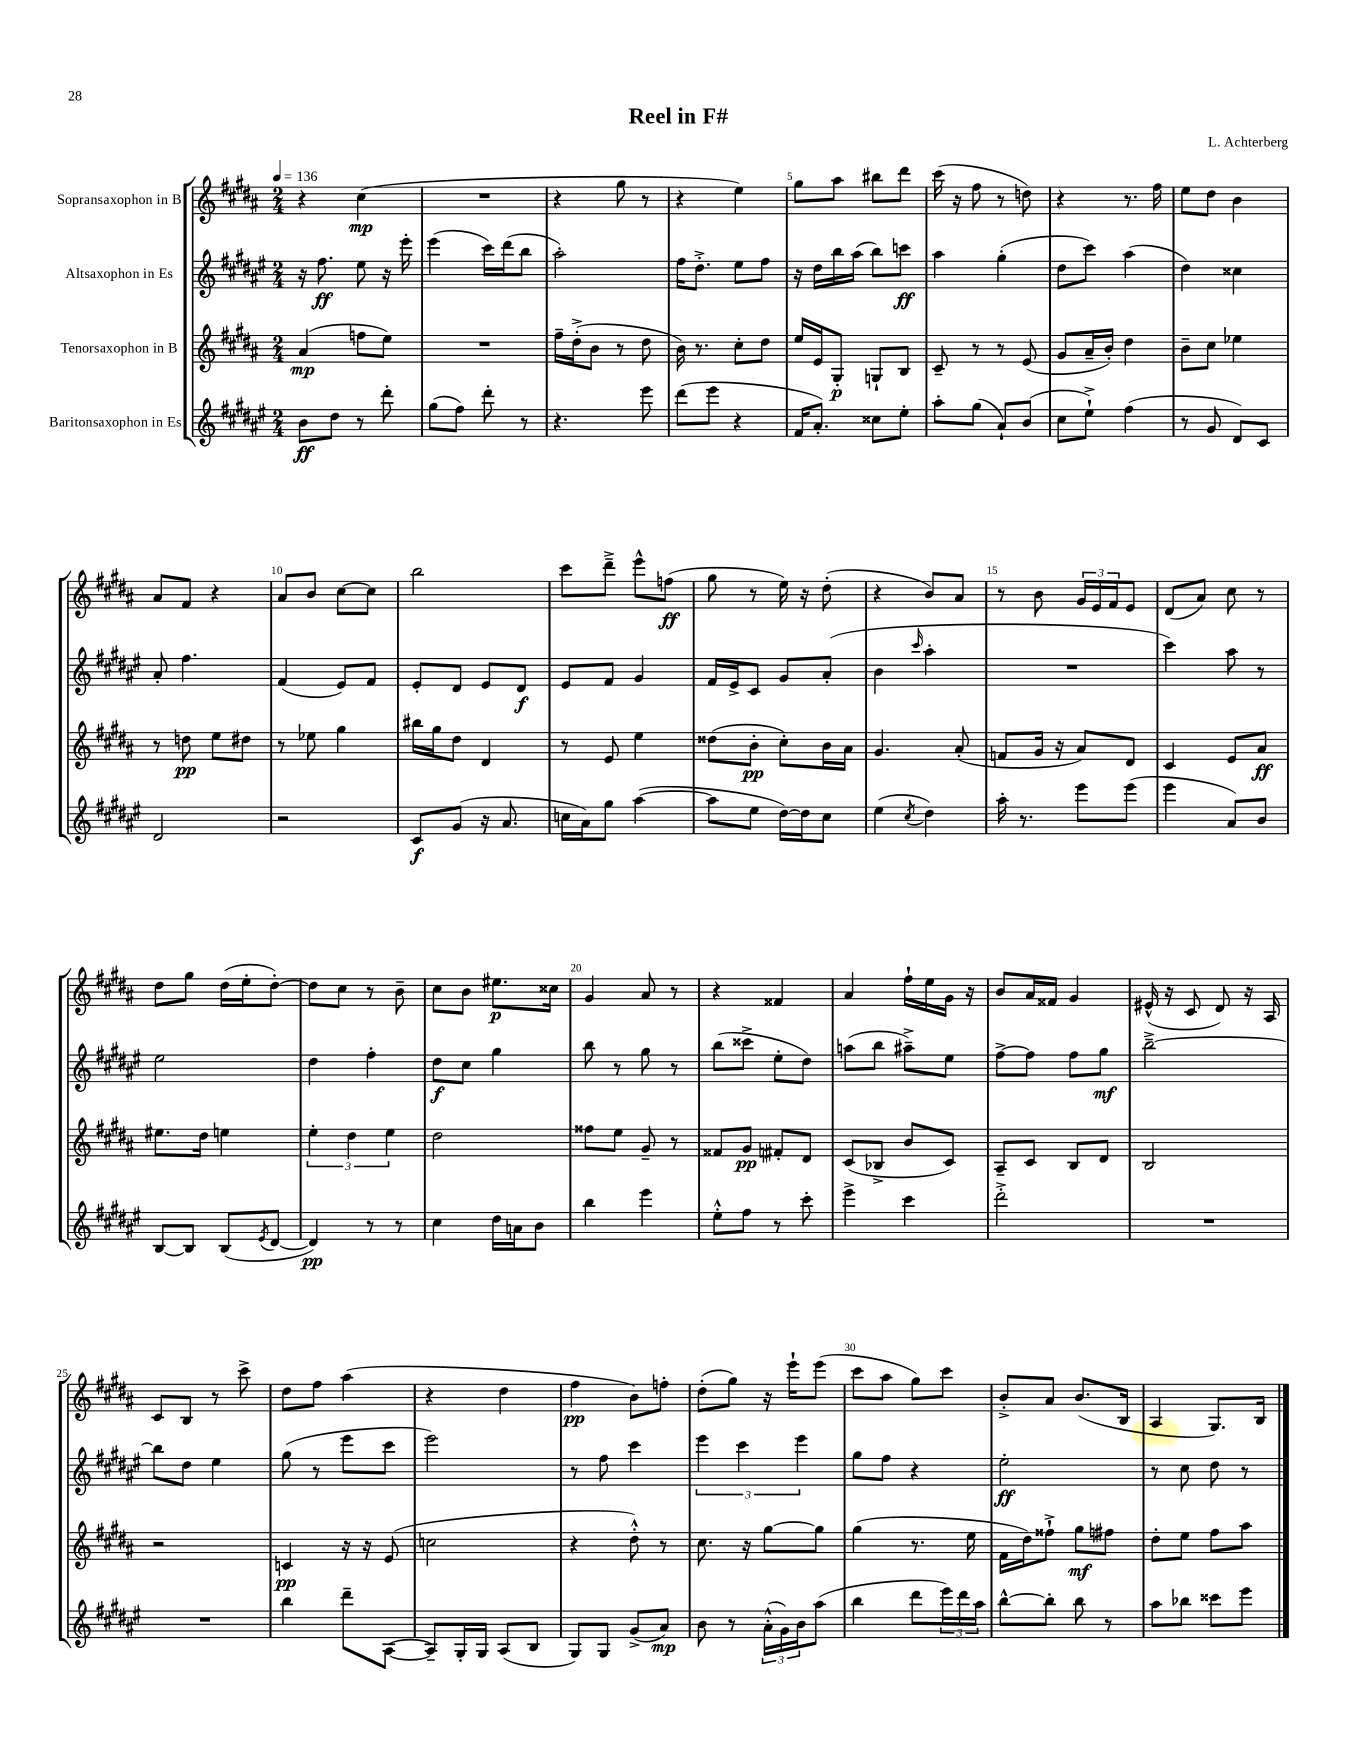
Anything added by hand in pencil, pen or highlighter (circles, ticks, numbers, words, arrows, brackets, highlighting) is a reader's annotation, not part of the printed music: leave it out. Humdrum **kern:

**kern	**kern	**kern	**kern
*staff4	*staff3	*staff2	*staff1
*clefG2	*clefG2	*clefG2	*clefG2
*k[f#c#g#d#a#e#]	*k[f#c#g#d#a#]	*k[f#c#g#d#a#e#]	*k[f#c#g#d#a#]
*M2/4	*M2/4	*M2/4	*M2/4
*MM136	*MM136	*MM136	*MM136
8b	(4a#	16r	4r
.	.	8.ff#	.
8dd#	.	.	.
8r	8ff	8ee#	(4cc#
8ddd#'	8ee)	16r	.
.	.	16eee#'	.
=	=	=	=
(8gg#	2r	(4eee#	2r
8ff#)	.	.	.
8ddd#'	.	16ccc#)	.
.	.	(16ddd#	.
8r	.	8bb	.
=	=	=	=
4.r	16ff#~	2aa#')	4r
.	(16dd#'^	.	.
.	8b	.	.
.	8r	.	8gg#
8eee#	8dd#	.	8r
=	=	=	=
(8ddd#	16b)	16ff#	4r
.	8.r	8.dd#'^	.
8eee#	.	.	.
4r	8cc#'	8ee#	4ee)
.	8dd#	8ff#	.
=	=	=	=
16f#	16ee	16r	8gg#
8.a#')	16e	16dd#	.
.	8G#'	16bb	8aa#
.	.	(16aa#	.
8cc##	8G`	8bb)	8bb#
8ee#'	8B	8ccc	8ddd#
=	=	=	=
8aa#'	8c#~	4aa#	(16ccc#
.	.	.	16r
(8gg#	8r	.	8ff#
8a#`)	8r	(4gg#'	8r
(8b	(8e	.	8dd)
=	=	=	=
8cc#	8g#	8dd#	4r
8ee#`^)	16a#~	8ccc#)	.
.	16b')	.	.
(4ff#	4dd#	(4aa#	8.r
.	.	.	16ff#
=	=	=	=
8r	8b~	4dd#)	8ee
8g#	8cc#	.	8dd#
8d#)	4ee-	4cc##	4b
8c#	.	.	.
=	=	=	=
2d#	8r	8a#'	8a#
.	8dd	4.ff#	8f#
.	8ee	.	4r
.	8dd#	.	.
=	=	=	=
2r	8r	(4f#	8a#
.	8ee-	.	8b
.	4gg#	8e#)	[8cc#
.	.	8f#	8cc#]
=	=	=	=
8c#	16bb#	8e#'	2bb
.	16gg#	.	.
(8g#	8dd#	8d#	.
16r	4d#	8e#	.
8.a#	.	.	.
.	.	8d#	.
=	=	=	=
16cc	8r	8e#	8ccc#
16a#)	.	.	.
8gg#	8e	8f#	8ddd#~^
([4aa#	4ee	4g#	8eee^^
.	.	.	(8ff
=	=	=	=
8aa#]	(8dd##	16f#	8gg#
.	.	16e#^	.
8ee#	8b'	8c#	8r
[16dd#)	8cc#')	8g#	16ee)
16dd#]	.	.	16r
8cc#	16b	(8a#'	(8dd#'
.	16a#	.	.
=	=	=	=
(4ee#	4.g#	4b	4r
8qcc#	.	16qqccc#	.
4dd#)	.	4aa#'	8b)
.	(8a#'	.	8a#
=	=	=	=
16aa#'	8f	2r	8r
8.r	.	.	.
.	16g#	.	8b
.	16r	.	.
8eee#	8a#)	.	24g#
.	.	.	24e
.	.	.	24f#
(8eee#	8d#	.	8e
=	=	=	=
4eee#	4c#	4ccc#)	(8d#
.	.	.	8a#)
8a#)	8e	8aa#	8cc#
8b	8a#	8r	8r
=	=	=	=
[8B	8.ee#	2ee#	8dd#
8B]	.	.	8gg#
.	16dd#	.	.
(8B	4ee	.	(16dd#
.	.	.	16ee'
8qe#	.	.	.
[8d#	.	.	[8dd#')
=	=	=	=
4d#])	6ee'	4dd#	8dd#]
.	.	.	8cc#
.	6dd#	.	.
8r	.	4ff#'	8r
.	6ee	.	.
8r	.	.	8b~
=	=	=	=
4cc#	2dd#	8dd#	8cc#
.	.	8cc#	8b
16dd#	.	4gg#	8.ee#
16a	.	.	.
8b	.	.	.
.	.	.	16cc##
=	=	=	=
4bb	8ff##	8bb	4g#
.	8ee	8r	.
4eee#	8g#~	8gg#	8a#
.	8r	8r	8r
=	=	=	=
8ee#'^^	8f##	(8bb	4r
8ff#	8g#	8ccc##^	.
8r	8f#'	8ee#'	4f##
8ccc#'	8d#	8dd#)	.
=	=	=	=
4eee#^	(8c#	(8aa	4a#
.	8B-^	8bb	.
4ccc#	8b	8aa#~^)	16ff#`
.	.	.	16ee
.	8c#)	8ee#	16g#
.	.	.	16r
=	=	=	=
2ddd#'^	8A#~	[8ff#^	8b
.	8c#	8ff#]	16a#
.	.	.	16f##
.	8B	8ff#	4g#
.	8d#	8gg#	.
=	=	=	=
2r	2B	[2bb~^	(16e#^^
.	.	.	16r
.	.	.	8c#
.	.	.	8d#)
.	.	.	16r
.	.	.	16A#
=	=	=	=
2r	2r	8bb]	8c#
.	.	8dd#	8B
.	.	4ee#	8r
.	.	.	8ccc#^
=	=	=	=
4bb	4c	(8gg#	8dd#
.	.	8r	8ff#
8ddd#~	16r	8eee#	(4aa#
.	16r	.	.
([8A#	(8e	8ccc#	.
=	=	=	=
8A#~])	2cc	2eee#)	4r
16G#'	.	.	.
16G#	.	.	.
(8A#	.	.	4dd#
8B	.	.	.
=	=	=	=
8G#)	4r	8r	4ff#
8G#	.	8ff#	.
(8g#^	8dd#'^^)	4ccc#	8b)
8a#)	8r	.	8ff'
=	=	=	=
8b	8.cc#	6eee#	(8dd#'
8r	.	.	8gg#)
.	.	6ccc#	.
.	16r	.	.
(24a#'^^	[8gg#	.	16r
24g#)	.	.	.
.	.	.	16eee`
24b	.	6eee#	.
(8aa#	8gg#]	.	(8eee
=	=	=	=
4bb	(4gg#	8gg#	8ccc#
.	.	8ff#	8aa#
8ddd#	8.r	4r	8gg#)
24eee#)	.	.	8ccc#
24ddd#	.	.	.
.	16ee	.	.
24aa#	.	.	.
=	=	=	=
[8bb^^	16f#	2ee#'	8b'^
.	16dd#)	.	.
8bb']	8ff##`^	.	8a#
8bb	8gg#	.	(8.b
8r	8ff#	.	.
.	.	.	16B
=	=	=	=
8aa#	8dd#'	8r	4A#
8bb-	8ee	8cc#	.
8ccc##	8ff#	8dd#	8.G#)
8eee#	8aa#	8r	.
.	.	.	16B
==	==	==	==
*-	*-	*-	*-
